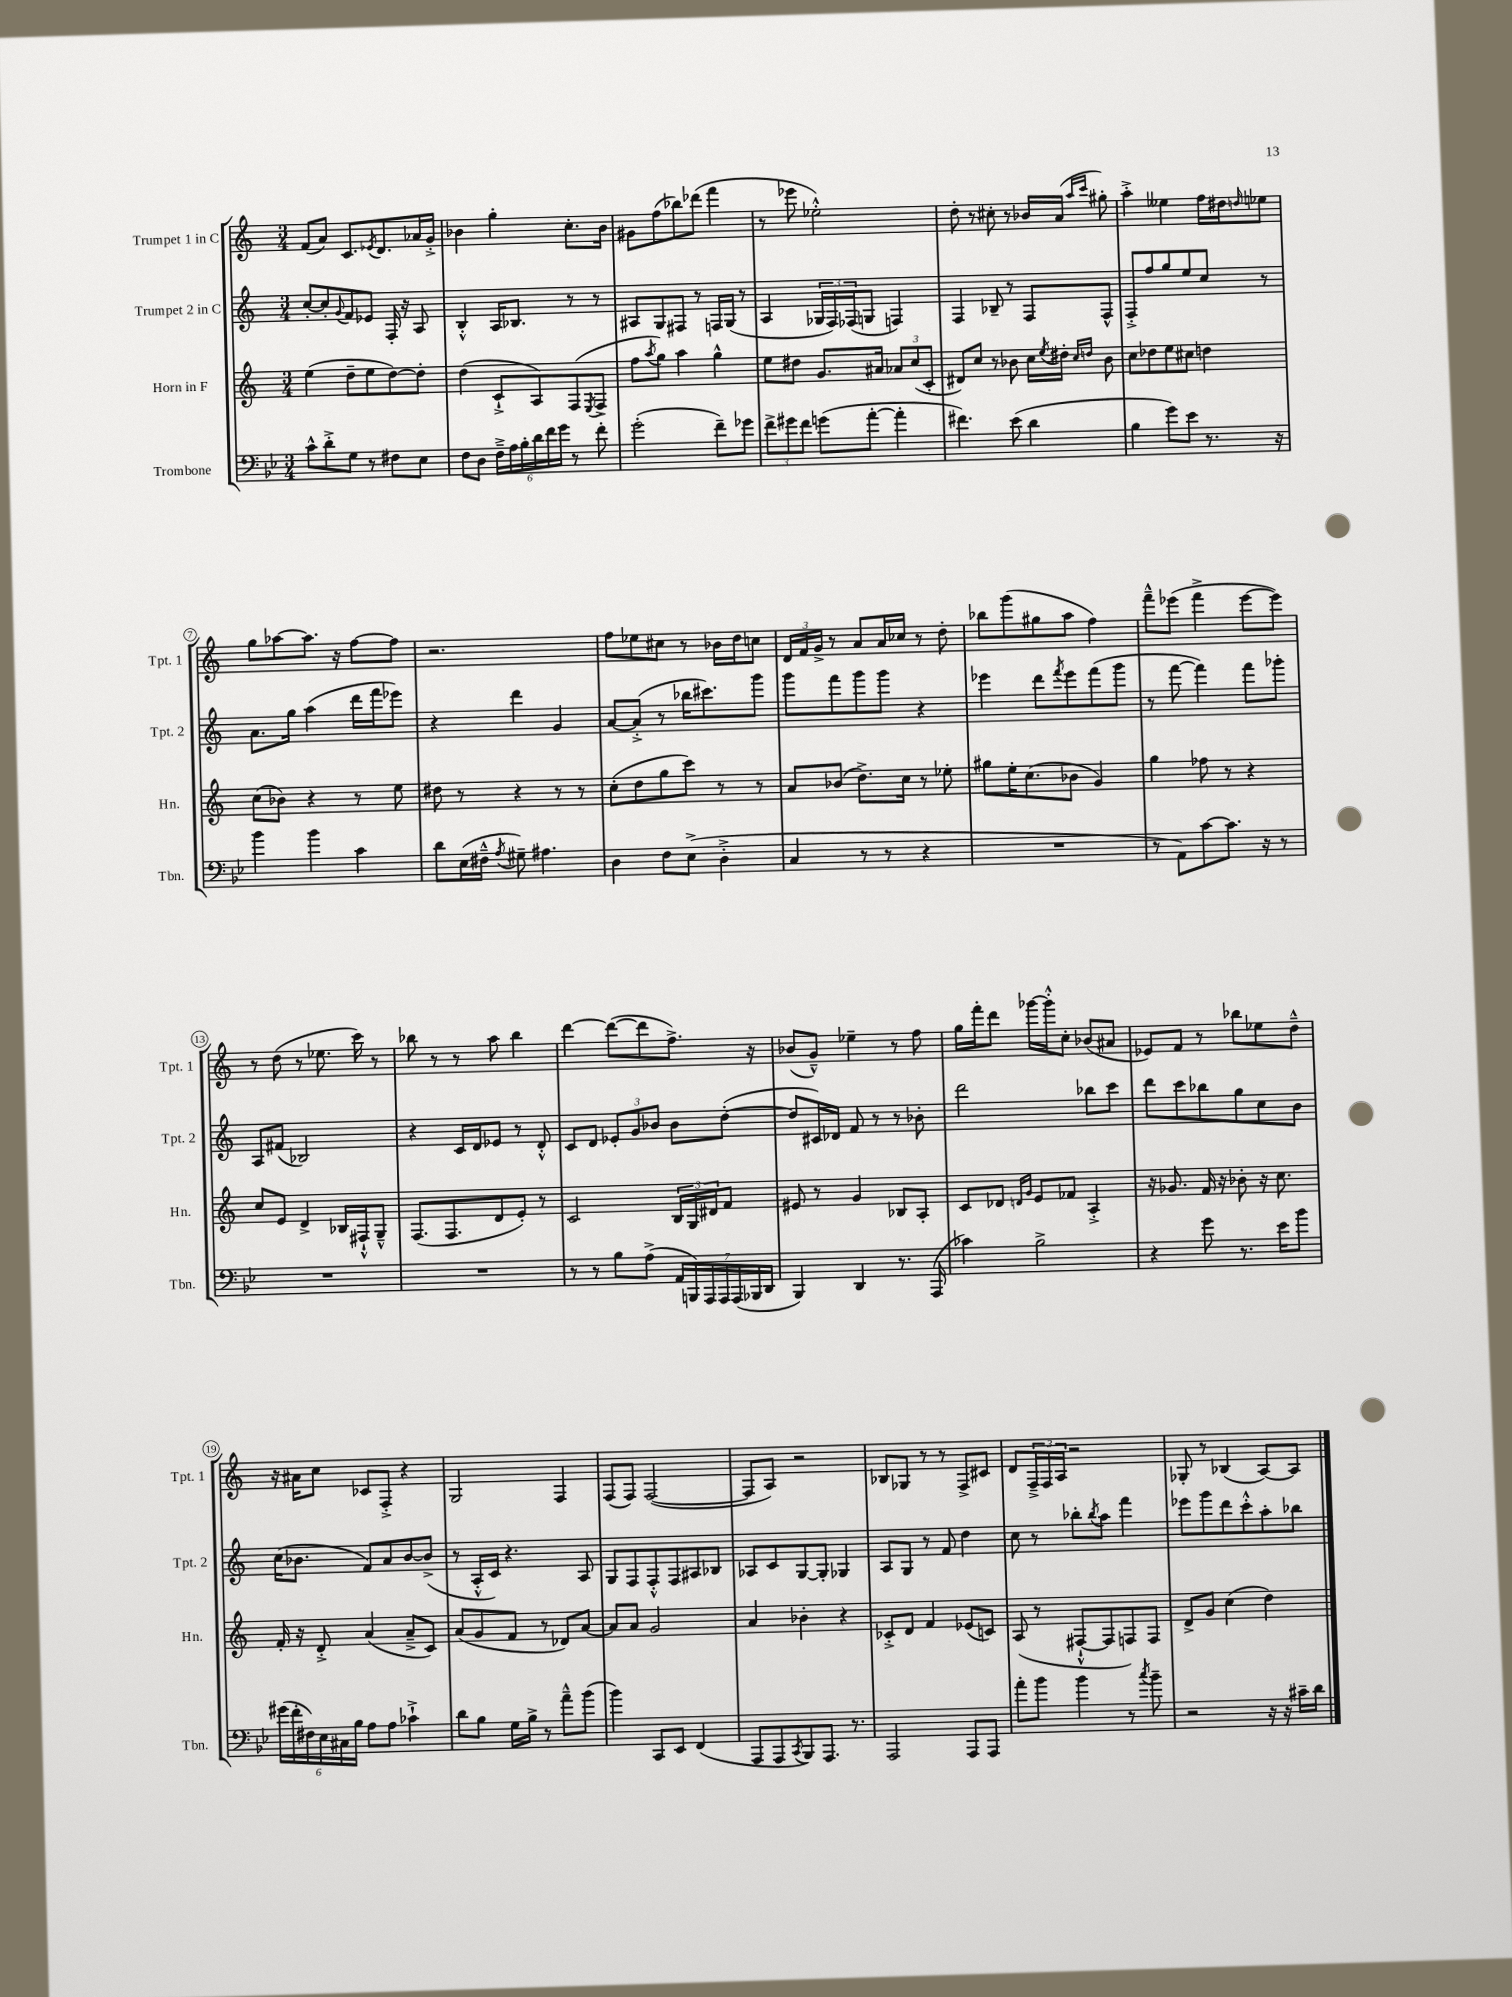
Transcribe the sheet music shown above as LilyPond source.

<<
\new StaffGroup <<
\new Staff = "s0" \with { instrumentName = "Trumpet 1 in C" shortInstrumentName = "Tpt. 1" } {
    \clef treble \key c \major \numericTimeSignature \time 3/4
    f'8( a'8) c'8. \acciaccatura { ees'8 } d'8. aes'16 g'16-.-> |
    bes'4 g''4-. c''8.-. bes'16 |
    gis'8 f''8( bes''8) des'''8( f'''4 |
    r8 ees'''8 ees''2-.-^) |
    d''8-. r8 cis''8-. r8 bes'16 a'16( \grace { a''16 c'''16 } gis''8-.) |
    a''4-.-> eeses''4 f''16 dis''16 \grace { d''16 } ees''8 |
    g''8 aes''8~ aes''8. r16 f''8~ f''8 |
    r2. |
    f''8 ees''8 cis''8 r8 bes'16 d''16 c''8 |
    \tuplet 3/2 { d'16 f'16 g'16-> } r8 a'8 a'16 ces''16 r8 d''8-. |
    bes''8 g'''8( gis''8 a''8 f''4) |
    f'''8---^ ees'''8( f'''4-> ees'''8~ ees'''8) |
    r8 d''8( r8 ees''8. c'''16) r8 |
    bes''8 r8 r8 a''8 bes''4 |
    d'''4~ d'''8~( d'''8 f''8.->) r16 |
    bes'8( g'8---^) ees''4-- r8 f''8 |
    g''16 f'''16-. d'''8 ges'''16~ ges'''16-.-^ c''8-. bes'8( ais'8 |
    ees'8) f'8 r8 bes''8 ees''8 d''8---^ |
    r16 ais'16 c''8 ces'8 f8-.-> r4 |
    g2 f4 |
    f8( f8) f2~( |
    f8 a8) r2 |
    bes8 ges8 r8 r8 f8-> cis'8 |
    d'8 \tuplet 3/2 { f16---> f16 a16 } r2 |
    ges8-. r8 bes4( a8~) a8 \bar "|." |
}
\new Staff = "s1" \with { instrumentName = "Trumpet 2 in C" shortInstrumentName = "Tpt. 2" } {
    \clef treble \key c \major \numericTimeSignature \time 3/4
    c''8~-. c''8-. \appoggiatura { g'8 } f'8 ees'8 f16-. r16 a8 |
    b4-.-^ a16 bes8. r8 r8 |
    ais8 g8 fis8 r8 f16 g16( r8 |
    a4 \tuplet 3/2 { ges16 f16) fes16( } g8 f4) |
    f4 bes8-- r8 f8 f8-^ |
    f8-.-> f''8 g''8 e''8 c''8 r8 |
    a'8. g''16 a''4( d'''16 f'''16 ees'''8) |
    r4 d'''4 g'4 |
    a'8~ a'8-.->( r8 bes''16 cis'''8.) g'''8 |
    g'''8 f'''8 g'''8 g'''8 r4 |
    ees'''4 d'''8 \acciaccatura { f'''8 } ees'''8 f'''8( g'''8 |
    r8 f'''8~ f'''4) f'''8 ges'''8-. |
    a8 fis'8( bes2) |
    r4 c'16 d'16 ees'8 r8 d'8-.-^ |
    c'8 d'8 \tuplet 3/2 { ees'8-. g'8 bes'8 } bes'8 d''8~-.( |
    d''8 cis'16) des'16 f'8 r8 r8 bes'8-. |
    d'''2 bes''8 c'''8 |
    d'''8 c'''8 bes''8 g''8 c''8 b'8 |
    c''16( bes'8. f'8) a'8 bes'8~ bes'8->( |
    r8 a16-.-^ c'16) r4. a8 |
    g8 f8 f8-.-^ f8 ais8 bes8 |
    aes8 c'8 g8~ g8-. ges4 |
    a8 g8 r8 f'8 d''4 |
    c''8 r8 bes''8-. \acciaccatura { bes''8 } a''8 f'''4 |
    ees'''8 g'''8 d'''8 c'''8-.-^ a''8-. bes''8 \bar "|." |
}
\new Staff = "s2" \with { instrumentName = "Horn in F" shortInstrumentName = "Hn." } {
    \clef treble \key c \major \numericTimeSignature \time 3/4
    e''4( d''8-- e''8 d''8~) d''8-. |
    d''4( c'8-!-> a8) f8( \acciaccatura { e8 } f8-> |
    f''8 \acciaccatura { a''8 } g''8) a''4 g''4-^ |
    e''8 dis''8 g'8. ais'16 \tuplet 3/2 { aes'8 c''8( c'8-. } |
    dis'8) c''8 r8 bes'8 c''16 \acciaccatura { e''8 } dis''16-. \grace { c''16 d''16 } bes'8 |
    c''8 des''8 e''8 cis''8 d''4 |
    c''8( bes'8) r4 r8 e''8 |
    dis''8 r8 r4 r8 r8 |
    c''8-.( d''8 g''8 c'''8) r8 r8 |
    a'8 bes'8( d''8.->) c''16 r8 ees''8-. |
    gis''8 e''16-. c''8.( bes'8 g'4) |
    g''4 fes''8 r8 r4 |
    c''8 e'8 d'4-> bes16 fis16-!-^ g8---^ |
    f8.( f8. d'8 e'8-.) r8 |
    c'2 \tuplet 3/2 { b16 g16 dis'16 } f'8 |
    eis'8 r8 g'4 bes8 a8-. |
    c'8 des'8 \grace { d'16 g'16 } e'8 fes'8 a4-.-> |
    r16 ges'8. f'16 r16 bes'8-. r16 c''8. |
    f'16-. r16 d'8-.-> a'4( a'8---> c'8) |
    a'8( g'8 f'8 r8 des'8) a'8~ |
    a'8 a'8 g'2 |
    a'4 bes'4-. r4 |
    ces'8-.-> d'8 f'4 ees'8( c'8) |
    a8( r8 fis8~-!-^ fis8 f8) f8 |
    d'8-> g'8 c''4( d''4) \bar "|." |
}
\new Staff = "s3" \with { instrumentName = "Trombone" shortInstrumentName = "Tbn." } {
    \clef bass \key bes \major \numericTimeSignature \time 3/4
    c'8-^ d'8-.-> g8 r8 fis8 ees8 |
    f8 d8 \tuplet 6/4 { f16---> a16 bes16-. d'16 f'16 g'16 } r8 f'8-. |
    g'2-.( f'8--) ges'8 |
    \tuplet 3/2 { f'8-> gis'8 f'8 } g'8( a'8~-. a'4-. |
    fis'4.) ees'8( d'4 |
    bes4 g'8) ees'8 r8. r16 |
    bes'4 bes'4 c'4 |
    d'8 ees16( fis16---^ \acciaccatura { a8 } gis8--) ais4. |
    d4 f8 ees8->( d4-.-> |
    c4 r8 r8 r4 |
    R2. |
    r8 a,8) c'8~ c'8. r16 r8 |
    R2. |
    R2. |
    r8 r8 bes8 a8->( \tuplet 7/4 { a,16 b,,16) a,,16 a,,16 a,,16( bes,,16 d,16 } |
    bes,,4) d,4 r8. a,,16( |
    ces'4) bes2-> |
    r4 g'8 r8. ees'16 bes'8 |
    \tuplet 6/4 { gis'16( f'16-. fis16) ees16 cis16 bes16 } a8 a8 ces'4-!-> |
    d'8 bes8 g16 bes16-> r8 a'8---^ bes'8( |
    bes'4) c,8 ees,8 f,4( |
    a,,8 a,,8 \acciaccatura { c,8 } bes,,8) a,,8. r8. |
    a,,2 a,,8 a,,8 |
    a'8-. bes'8 bes'4 r8 \acciaccatura { c''8 } bes'8-- |
    r2 r16 r16 cis'16-- d'16 \bar "|." |
}
>>
>>
\layout { \context { \Score \override BarNumber.stencil = #(make-stencil-circler 0.1 0.3 ly:text-interface::print) } }
